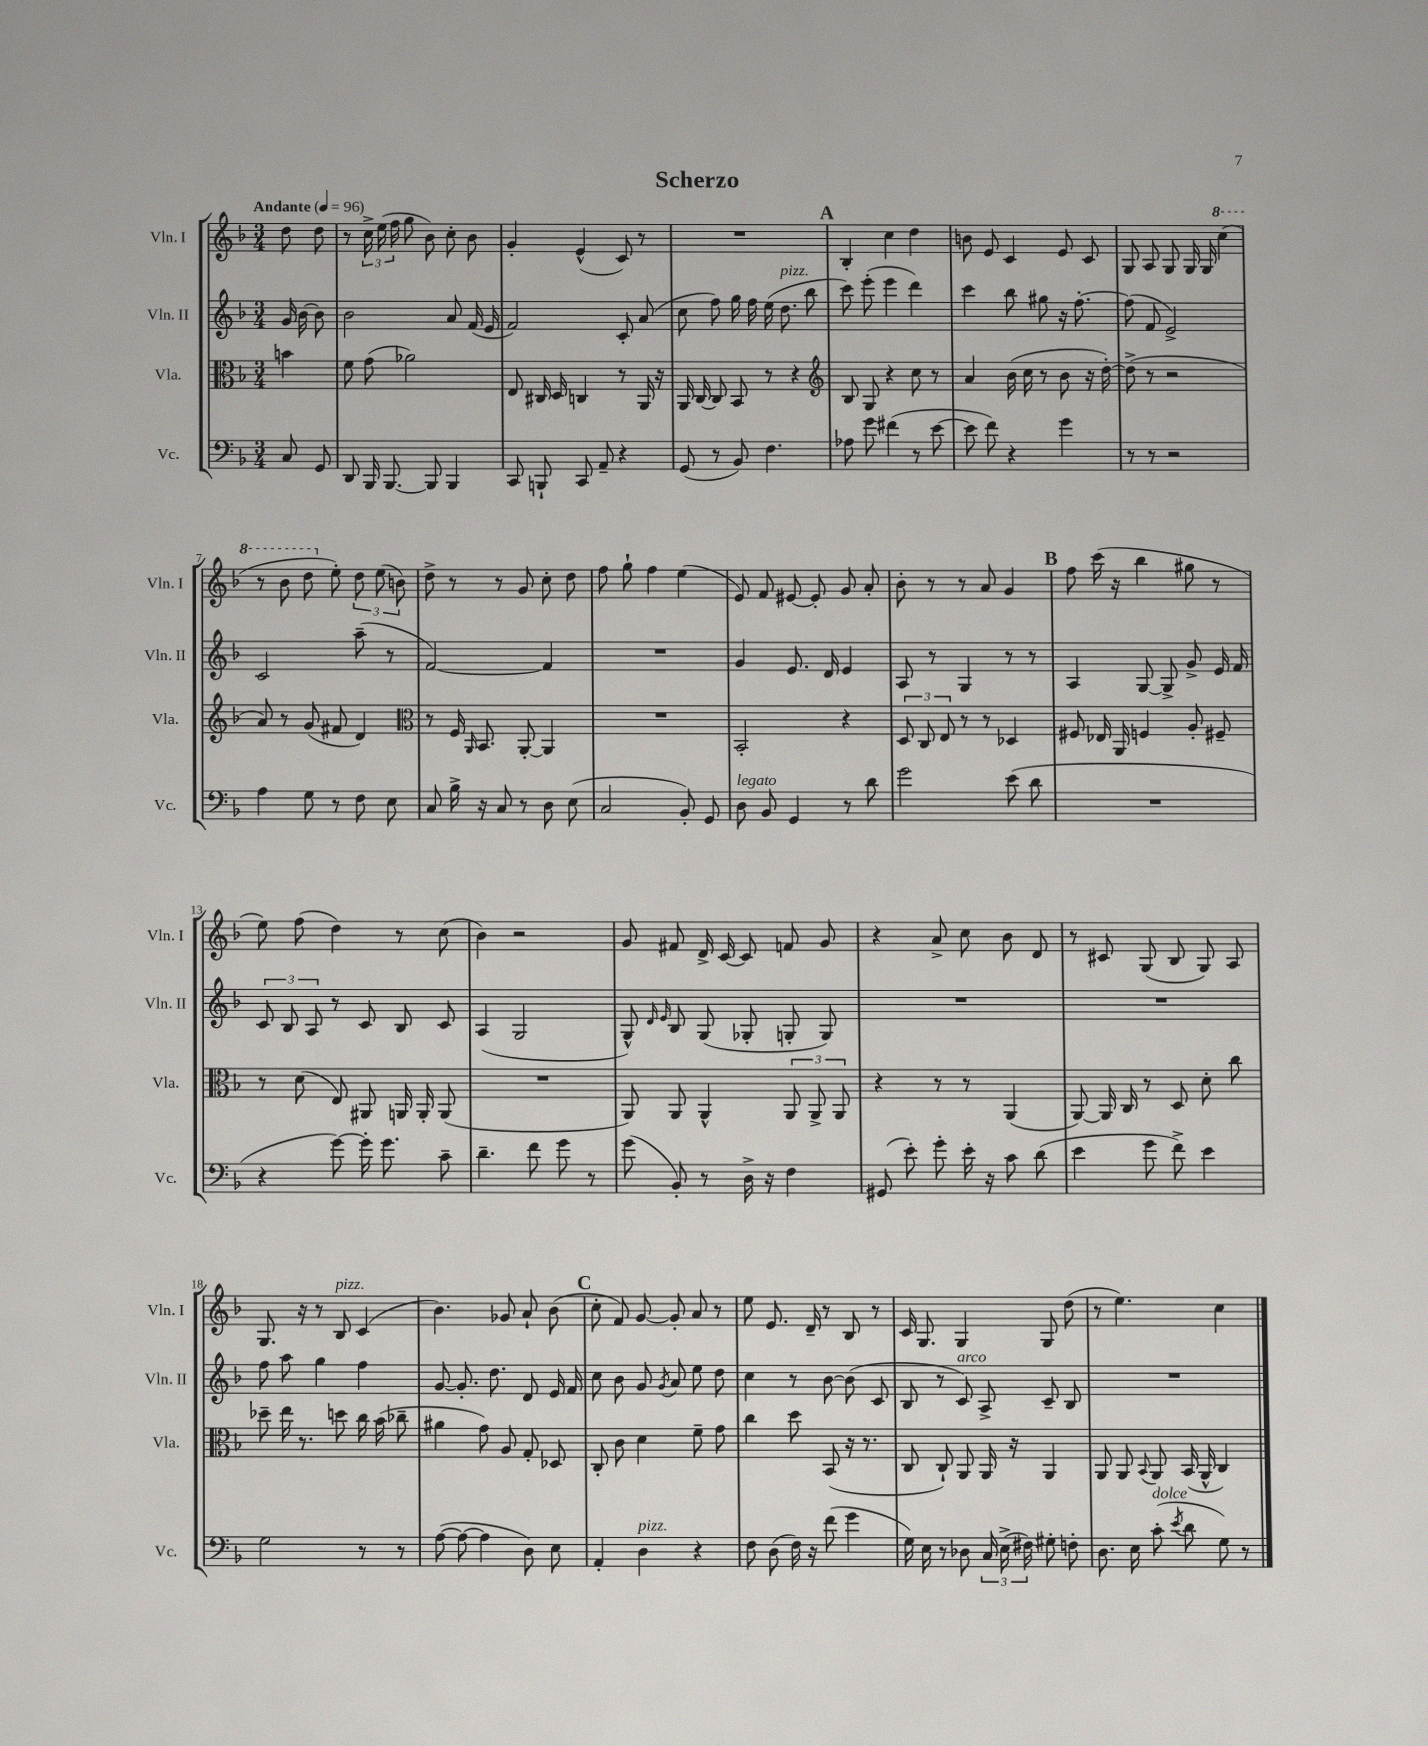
\header { title = "Scherzo" }
<<
\new StaffGroup <<
\new Staff = "s0" \with { instrumentName = "Vln. I" shortInstrumentName = "Vln. I" } {
    \clef treble \key f \major \numericTimeSignature \time 3/4 \partial 4 \tempo "Andante" 4 = 96
    \autoBeamOff d''8 d''8 |
    r8 \tuplet 3/2 { c''16-> e''16( f''16 } g''8 bes'8) c''8-. bes'8 |
    g'4-. e'4-^( c'8) r8 |
    R2. |
    \mark \markup { \bold "A" } bes4-. c''4 d''4 |
    b'8 e'8 c'4 e'8 c'8 |
    g8 a8 g8 g16 g16 \ottava #1 c'''4( |
    r8 bes''8 d'''8 \ottava #0 e''8-.) \tuplet 3/2 { d''8 e''8( b'8) } |
    d''8-> r8 r8 g'8 c''8-. d''8 |
    f''8 g''8-! f''4 e''4( |
    e'8) f'8 eis'8~ eis'8-. g'8 a'8-. |
    bes'8-. r8 r8 a'8 g'4 |
    \mark \markup { \bold "B" } f''8 c'''16( r16 bes''4 gis''8 r8 |
    e''8) f''8( d''4) r8 c''8( |
    bes'4) r2 |
    g'8 fis'8 d'16-> c'16~ c'8 f'8 g'8 |
    r4 a'8-> c''8 bes'8 d'8 |
    r8 cis'8 g8( bes8 g8) a8 |
    g8. r16 r8 bes8^\markup { \italic "pizz." } c'4( |
    bes'4.) ges'8 a'8-! bes'8( |
    \mark \markup { \bold "C" } c''8-. f'8) g'8~ g'8-. a'8 r8 |
    e''8 e'8. d'16-- r8 bes8 r8 |
    c'16 g8. g4 g8 d''8( |
    r8 e''4.) c''4 \bar "|." |
}
\new Staff = "s1" \with { instrumentName = "Vln. II" shortInstrumentName = "Vln. II" } {
    \clef treble \key f \major \numericTimeSignature \time 3/4 \partial 4
    \autoBeamOff g'16 bes'16~ bes'8 |
    bes'2 a'8 f'16( e'16 |
    f'2) c'8-. a'8( |
    c''8 f''8) g''16 f''16 e''16( d''8.^\markup { \italic "pizz." } bes''8 |
    \mark \markup { \bold "A" } c'''8) e'''8-.( e'''4 d'''4) |
    c'''4 bes''8 gis''8 r16 f''8.~-. |
    f''8( f'8 e'2->) |
    c'2 a''8--( r8 |
    f'2~) f'4 |
    R2. |
    g'4 e'8. d'16 e'4 |
    a8 r8 g4 r8 r8 |
    \mark \markup { \bold "B" } a4 g8~ g8-> g'8-> e'16 f'16 |
    \tuplet 3/2 { c'8 bes8 a8 } r8 c'8 bes8 c'8 |
    a4( g2 |
    g8-^) \grace { d'16 e'16 } bes8 g8( ges8-. g8-. g8) |
    R2. |
    R2. |
    f''8 a''8 g''4 f''4 |
    g'8~ g'8.-. d''8. d'8 e'16 f'16 |
    \mark \markup { \bold "C" } c''8 bes'8 g'8 \acciaccatura { g'8 } a'8 e''8 d''8 |
    c''4 r8 bes'8~ bes'8( c'8 |
    bes8 r8 c'8^\markup { \italic "arco" }) a8-> c'8-- bes8 |
    R2. \bar "|." |
}
\new Staff = "s2" \with { instrumentName = "Vla." shortInstrumentName = "Vla." } {
    \clef alto \key f \major \numericTimeSignature \time 3/4 \partial 4
    \autoBeamOff b'4 |
    f'8 g'8( aes'2) |
    e8 cis16 d16 c4 r8 a,16 r16 |
    a,16 c16~ c8 bes,8 r8 r4 |
    \mark \markup { \bold "A" } \clef treble bes8 g8 r4 c''8 r8 |
    a'4 bes'16( c''16 r8 bes'8 r16 d''16~-.) |
    d''8->( r8 r2 |
    a'8) r8 g'8( fis'8 d'4) |
    \clef alto r8 f16 \grace { a,16 } bes,8. a,8~-. a,4 |
    R2. |
    bes,2-. r4 |
    \tuplet 3/2 { d8 c8 e8 } r8 r8 des4 |
    \mark \markup { \bold "B" } fis8 ees16 a,16 f4 a8-. fis8-- |
    r8 d'8( e8) ais,8 a,16 a,16-. a,8( |
    R2. |
    a,8) a,8 a,4-^ \tuplet 3/2 { a,8 a,8-> a,8 } |
    r4 r8 r8 a,4( |
    a,8~) a,16 c16 r8 d8 d'8-. c''8 |
    des''8-- e''16 r8. d''8 c''16 bes'16( ces''8-- |
    ais'4 g'8) a8 g8-. des8 |
    \mark \markup { \bold "C" } c8-. c'8 d'4 f'8-- g'8 |
    c''4 d''8 bes,8( r16 r8. |
    c8 c8-!) a,8 a,16 r16 a,4 |
    a,8 a,8 \appoggiatura { bes,8 } a,8 bes,16( a,16-^ c4) \bar "|." |
}
\new Staff = "s3" \with { instrumentName = "Vc." shortInstrumentName = "Vc." } {
    \clef bass \key f \major \numericTimeSignature \time 3/4 \partial 4
    \autoBeamOff c8 g,8 |
    d,8 bes,,16 bes,,8.~ bes,,8 bes,,4 |
    c,8 b,,8-! c,8 a,8-- r4 |
    g,8( r8 bes,8) f4. |
    \mark \markup { \bold "A" } aes8 g'8 fis'4( r8 e'8~ |
    e'8 f'8) r4 g'4 |
    r8 r8 r2 |
    a4 g8 r8 f8 e8 |
    c8 bes16-> r16 c8 r8 d8 e8( |
    c2 bes,8-.) g,8 |
    d8^\markup { \italic "legato" } bes,8 g,4 r8 d'8 |
    g'2 e'8( d'8 |
    \mark \markup { \bold "B" } R2. |
    r4 g'8~) g'16-. g'8. c'8-- |
    d'4.-- f'8 g'8 r8 |
    g'8( bes,8-.) r8 d16-> r16 f4 |
    gis,8( e'8-.) g'8-. e'16-. r16 c'8 d'8( |
    e'4 g'8 f'8->) e'4 |
    g2 r8 r8 |
    a8~( a8~ a4 d8) e8 |
    \mark \markup { \bold "C" } a,4-. d4^\markup { \italic "pizz." } r4 |
    f8 d8( f16) r16 f'8( g'4 |
    g16) e16 r8 des8 \tuplet 3/2 { c16 e16->( fis16) } gis8-. f8-. |
    d8. e16 c'8-.^\markup { \italic "dolce" }( \acciaccatura { e'8 } d'8 g8) r8 \bar "|." |
}
>>
>>
